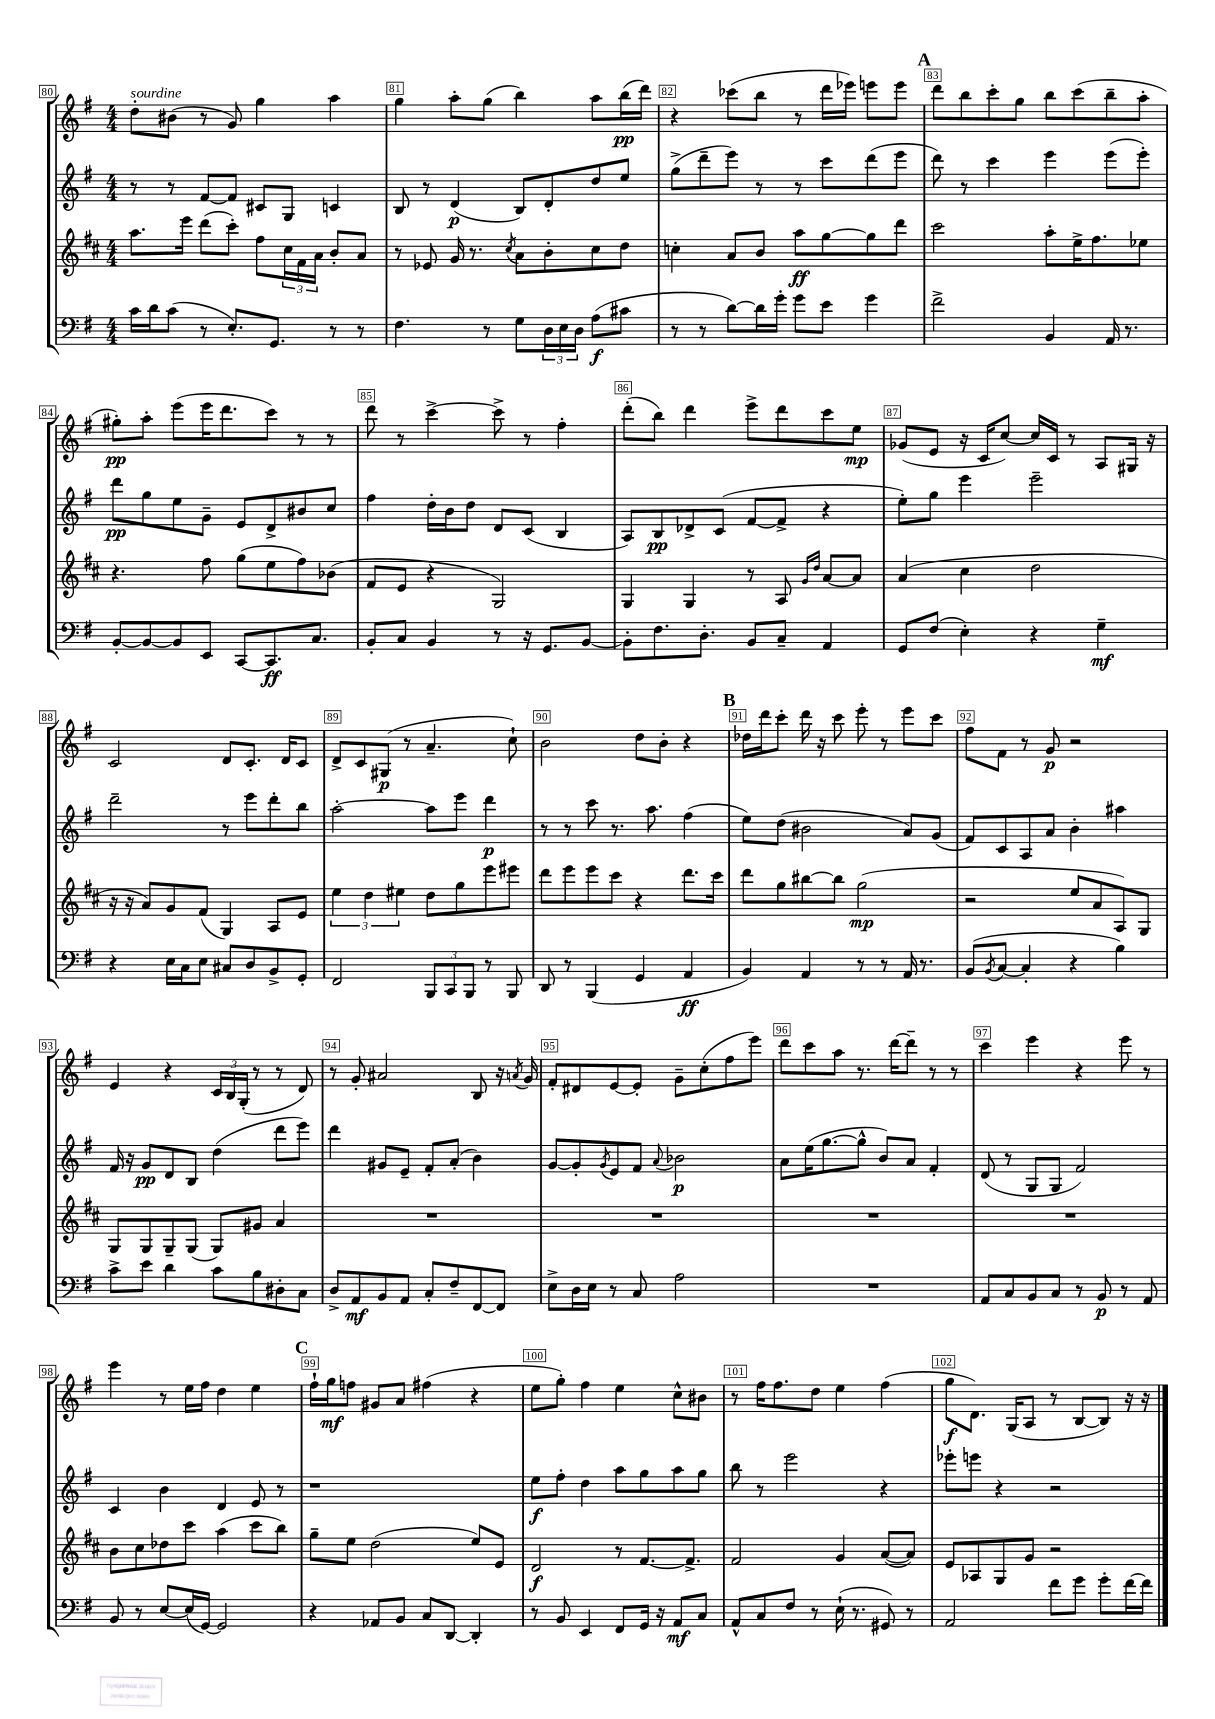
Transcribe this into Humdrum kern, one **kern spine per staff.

**kern	**kern	**kern	**kern
*staff4	*staff3	*staff2	*staff1
*clefF4	*clefG2	*clefG2	*clefG2
*k[f#]	*k[f#c#]	*k[f#]	*k[f#]
*M4/4	*M4/4	*M4/4	*M4/4
16c\LL	8.aa\L	8r	8dd'\L
16d\J	.	.	.
(8c\J	.	8r	(8b#\J
.	16eee\Jk	.	.
8r	(8ddd\L	[8f#/L	8r
8.E'/L)	8ccc#'\J)	8f#/]J	8g/)
.	8ff#\L	8c#/L	4gg\
8.GG/J	.	.	.
.	24cc#\L	8G/J	.
.	24f#\	.	.
.	24a\JJ	.	.
8r	8b'/L	4c/	4aa\
8r	8a/J	.	.
=	=	=	=
4.F#\	8r	8B/	4gg\
.	8e-/	8r	.
.	16g/	(4d/	8aa'\L
.	8.r	.	.
8r	.	.	(8gg\J
.	8qcc#/	.	.
8G\L	8a\L	8B/L)	4bb\)
24D\L	8b'\	8d'/	.
24E\	.	.	.
24D\JJ	.	.	.
(8A\L	8cc#\	8dd/	8aa\L
8c#\J	8dd\J	8ee/J	(16bb\L
.	.	.	16ddd\JJ)
=	=	=	=
8r	4cc'\	(8gg^\L	4r
8r	.	8ddd~\	.
[8d\L)	8a/L	8eee\J)	(8ccc-\L
16d\]L	8b/J	8r	8bb\J
16g'\JJ	.	.	.
8g\L	8aa\L	8r	8r
8e\J	[8gg\	8ccc\L	16ddd\LL
.	.	.	16eee-\JJ)
4g\	8gg\]	(8ddd\	8eee\L
.	8ddd\J	8eee\J	8eee\J
=	=	=	=
2f#^\	2ccc#\	8ddd\)	8ddd\L
.	.	8r	8bb\
.	.	4ccc\	8ccc'\
.	.	.	8gg\J
4BB/	8aa'\L	4eee\	8bb\L
.	16ee^\K	.	(8ccc\
.	8.ff#\	.	.
16AA/	.	(8eee\L	8bb~\
8.r	.	.	.
.	8ee-\J	8eee'\J)	8aa'\J
=	=	=	=
[8BB'/L	4.r	8ddd\L	8gg#'\L)
8BB/_	.	8gg\	8aa'\J
8BB/]	.	8ee\	(8eee\L
8EE/J	8ff#\	8g~\J	16eee\K
.	.	.	8.ddd\
[8CC/L	(8gg\L	8e/L	.
8.CC/]	8ee\	8d^/	8ccc\J)
.	8ff#\)	8b#/	8r
8.C/J	.	.	.
.	(8b-\J	8cc/J	8r
=	=	=	=
8BB'/L	8f#/L	4ff#\	8ddd\
8C/J	8e/J	.	8r
4BB/	4r	16dd'\LL	[4ccc^\
.	.	16b\J	.
.	.	8dd\J	.
8r	2G/)	8d/L	8ccc^\]
16r	.	(8c/J	8r
8.GG/L	.	.	.
.	.	4B/	4ff#'\
[8BB/J	.	.	.
=	=	=	=
8BB'\]L	4G/	8A/L)	(8ddd'\L
8.F#\	.	8B/	8bb\J)
.	4G/	8d-^/	4ddd\
8.D'\J	.	.	.
.	.	(8c/J	.
8BB/L	8r	[8f#/L	8eee^\L
8C~/J	8A/	8f#^/]J	8ddd\
.	16qqg/LL	.	.
.	16qqdd/JJ	.	.
4AA/	[8a/L	4r	8ccc\
.	8a/]J	.	8ee\J
=	=	=	=
8GG/L	(4a/	8ee'\L)	(8g-/L
(8F#/J	.	8gg\J	8e/J
4E'\)	4cc#\	4eee\	16r
.	.	.	16c/LK
.	.	.	[8cc/J)
4r	2dd\	2eee~\	16cc/]LL
.	.	.	16c/JJ
.	.	.	8r
4G~\	.	.	8A/L
.	.	.	16G#/Jk
.	.	.	16r
=	=	=	=
4r	16r	2ddd~\	2c/
.	16r	.	.
.	8a/L)	.	.
16E\LL	8g/	.	.
16C\J	.	.	.
8E\J	(8f#/J	.	.
8C#/L	4G/)	8r	8d/L
8D/	.	8eee\L	8.c'/J
8BB^/	8A/L	8ddd'\	.
.	.	.	16d/LK
8GG'/J	8e/J	8bb\J	8c/J
=	=	=	=
2FF#/	6ee\	[2aa'\	8d^/L
.	.	.	8c/
.	6dd\	.	.
.	.	.	(8G#/J
.	6ee#\	.	.
.	.	.	8r
12BBB/L	8dd\L	8aa\]L	4.a~/
12CC/	.	.	.
.	8gg\	8eee\J	.
12BBB/J	.	.	.
8r	8eee\	4ddd\	.
8BBB/	8eee#\J	.	8cc`\)
=	=	=	=
8DD/	8ddd\L	8r	2b\
8r	8eee\	8r	.
(4BBB/	8eee\	8ccc\	.
.	8ccc#\J	8.r	.
4GG/	4r	.	8dd\L
.	.	8.aa\	.
.	.	.	8b'\J
4AA/	8.ddd\L	(4ff#\	4r
.	16ccc#\Jk	.	.
=	=	=	=
4BB/)	8ddd\L	8ee\L)	16dd-\LL
.	.	.	16ddd\J
.	8gg\	(8dd\J	8ccc'\J
4AA/	[8bb#\	2b#\	16ddd\
.	.	.	16r
.	8bb#\]J	.	8ccc\
8r	(2gg\	.	8eee'\
8r	.	.	8r
16AA/	.	8a/L)	8eee\L
8.r	.	.	.
.	.	(8g/J	8ccc\J
=	=	=	=
(8BB/L	2r	8f#/L)	8ff#\L
8qBB/	.	.	.
[8C/J	.	8c/	8f#\J
4C'/]	.	8A/	8r
.	.	8a/J	8g/
4r	8ee/L	4b'\	2r
.	8a/	.	.
4B\)	8A/)	4aa#\	.
.	8G/J	.	.
=	=	=	=
8c^\L	8G/L	16f#/	4e/
.	.	16r	.
8e\J	8G/	8g/L	.
4d\	8G~/	8d/	4r
.	(8G/J	8B/J	.
8c\L	8G/L)	(4dd\	24c/LL
.	.	.	24B/
.	.	.	(24G'/JJ
8B\	8g#/J	.	8r
8D#'\	4a/	8ddd\L	8r
8C\J	.	8eee\J)	8d/)
=	=	=	=
8D^/L	1r	4ddd\	8r
8AA/	.	.	8g'/
8BB/	.	8g#/L	2a#/
8AA/J	.	8e~/J	.
8C'/L	.	8f#'/L	.
8F#~/	.	(8a'/J	.
[8FF#/	.	4b\)	8B/
8FF#/]J	.	.	16r
.	.	.	8qa/
.	.	.	16g/
=	=	=	=
8E^\L	1r	[8g/L	8f#'/L
16D\L	.	8g'/]	8d#/
16E\JJ	.	.	.
.	.	8qg/	.
8r	.	8e/	[8e/
8C/	.	8f#/J	8e'/]J
.	.	8qqa/	.
2A\	.	2b-\	8g~\L
.	.	.	(8cc'\
.	.	.	8ff#\
.	.	.	8eee\J)
=	=	=	=
1r	1r	8a\L	8ddd\L
.	.	(16ee\K	8ccc\
.	.	[8.gg\	.
.	.	.	8aa\J
.	.	8gg^^\]J	8.r
.	.	8b/L)	.
.	.	.	[16ddd\LK
.	.	8a/J	8ddd~\]J
.	.	4f#'/	8r
.	.	.	8r
=	=	=	=
8AA/L	1r	(8d/	4ccc\
8C/	.	8r	.
8BB/	.	8G/L	4eee\
8C/J	.	8G/J	.
8r	.	2f#/)	4r
8BB/	.	.	.
8r	.	.	8eee\
8AA/	.	.	8r
=	=	=	=
8BB/	8b\L	4c/	4eee\
8r	8cc#\	.	.
[8E/L	8dd-\	4b\	8r
(16E/]L	8ccc#\J	.	16ee\LL
[16GG/JJ)	.	.	16ff#\JJ
2GG/]	(4aa\	4d/	4dd\
.	8ccc#\L	8e/	4ee\
.	8bb\J)	8r	.
=	=	=	=
4r	8gg~\L	1r	16ff#`\LL
.	.	.	16gg\J
.	8ee\J	.	8ff\J
8AA-/L	(2dd\	.	8g#/L
8BB/J	.	.	8a/J
8C/L	.	.	(4ff#\
[8DD/J	.	.	.
4DD'/]	8ee/L)	.	4r
.	8e/J	.	.
=	=	=	=
8r	2d/	8ee\L	8ee\L
8BB/	.	8ff#'\J	8gg'\J)
4EE/	.	4dd\	4ff#\
8FF#/L	8r	8aa\L	4ee\
16GG/Jk	[8.f#/L	8gg\	.
16r	.	.	.
8AA/L	.	8aa\	8cc^^\L
.	8.f#^/]J	.	.
8C/J	.	8gg\J	8b#\J
=	=	=	=
8AA^^/L	2f#/	8bb\	8r
8C/	.	8r	16ff#\LK
.	.	.	8.ff#\
8F#/J	.	2eee\	.
8r	.	.	8dd\J
(16E`\	4g/	.	4ee\
8.r	.	.	.
8GG#/)	([8a/L	4r	(4ff#\
8r	8a/]J)	.	.
=	=	=	=
2AA/	8e/L	8eee-'\L	8gg\L
.	8A-/	8eee\J	8.d\J)
.	8G/	4r	.
.	.	.	(16G/LK
.	8g/J	.	8A/J
8f#\L	2r	2r	8r
8g\J	.	.	[8B/L
8g'\L	.	.	8B/]J)
[16f#\L	.	.	16r
16f#\]JJ	.	.	16r
==	==	==	==
*-	*-	*-	*-
